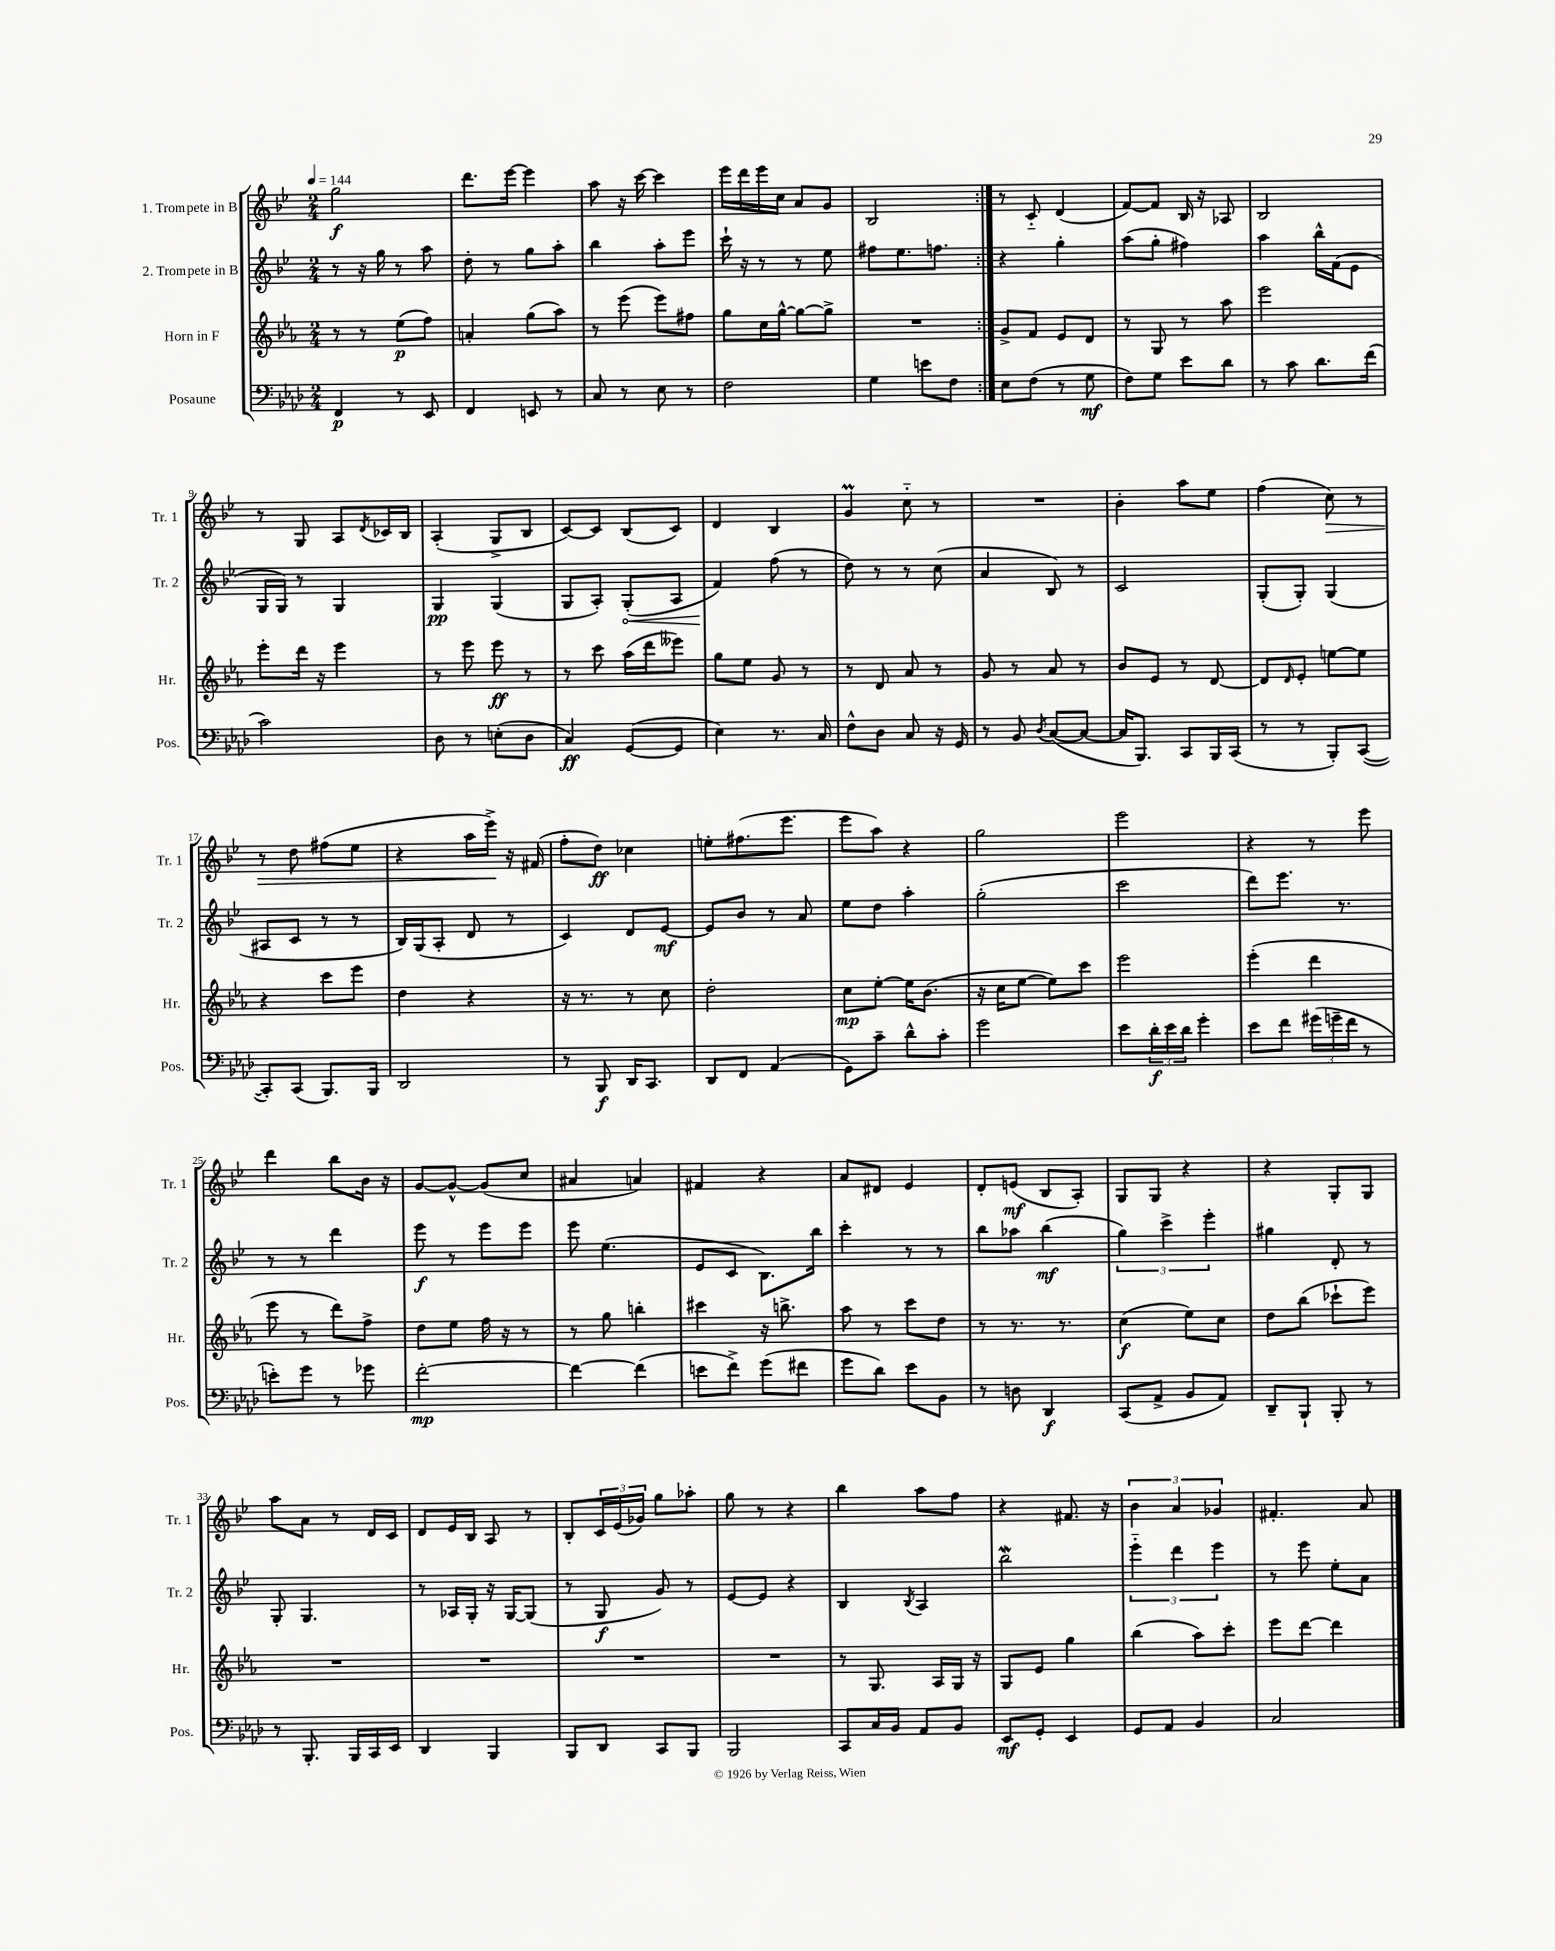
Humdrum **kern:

**kern	**dynam	**kern	**dynam	**kern	**dynam	**kern	**dynam
*part4	*part4	*part3	*part3	*part2	*part2	*part1	*part1
*staff4	*staff4	*staff3	*staff3	*staff2	*staff2	*staff1	*staff1
*I"Posaune	*	*I"Horn in F	*	*I"2. Trompete in B	*	*I"1. Trompete in B	*
*I'Pos.	*	*I'Hr.	*	*I'Tr. 2	*	*I'Tr. 1	*
*clefF4	*	*clefG2	*	*clefG2	*	*clefG2	*
*k[b-e-a-d-]	*	*k[b-e-a-]	*	*k[b-e-]	*	*k[b-e-]	*
*M2/4	*	*M2/4	*	*M2/4	*	*M2/4	*
*MM144	*	*MM144	*	*MM144	*	*MM144	*
=1	=1	=1	=1	=1	=1	=1	=1
4FF/	p	8r	.	8r	.	2gg\	f
.	.	8r	.	16r	.	.	.
.	.	.	.	16gg\	.	.	.
8r	.	(8ee-\L	p	8r	.	.	.
8EE-/	.	8ff\J)	.	8aa\	.	.	.
=2	=2	=2	=2	=2	=2	=2	=2
4FF/	.	4an'/	.	8dd'\	.	8.ddd\L	.
.	.	.	.	8r	.	.	.
.	.	.	.	.	.	[16eee-\Jk	.
8EEn/	.	(8gg\L	.	8gg\L	.	4eee-\]	.
8r	.	8aa-\J)	.	8aa'\J	.	.	.
=3	=3	=3	=3	=3	=3	=3	=3
8C/	.	8r	.	4bb-\	.	8aa\	.
8r	.	(8eee-\	.	.	.	16r	.
.	.	.	.	.	.	[16ccc\	.
8E-\	.	8eee-\L)	.	8aa'\L	.	4ccc\]	.
8r	.	8ff#X\J	.	8eee-\J	.	.	.
=4	=4	=4	=4	=4	=4	=4	=4
2F\	.	8gg\L	.	16ccc`\	.	16eee-\LL	.
.	.	.	.	16r	.	16ddd\	.
.	.	16cc\L	.	8r	.	16eee-\	.
.	.	[16gg^^\JJ	.	.	.	16cc\JJ	.
.	.	8gg\L_	.	8r	.	8a/L	.
.	.	8gg^\J]	.	8ee-\	.	8g/J	.
=5	=5	=5	=5	=5	=5	=5	=5
4G\	.	2r	.	8ff#X\L	.	2B-/	.
.	.	.	.	8.ee-\	.	.	.
8en\L	.	.	.	.	.	.	.
.	.	.	.	8.ffn\J	.	.	.
8F\J	.	.	.	.	.	.	.
=6:|!	=6:|!	=6:|!	=6:|!	=6:|!	=6:|!	=6:|!	=6:|!
8E-\L	.	8g^/L	.	4r	.	8r	.
(8F\J	.	8f/J	.	.	.	8c/	.
8r	.	8e-/L	.	4gg'\	.	(4d/	.
8G\	mf	8d/J	.	.	.	.	.
=7	=7	=7	=7	=7	=7	=7	=7
8F\L)	.	8r	.	(8aa\L	.	[8f/L)	.
8G\J	.	8G/	.	8gg'\J	.	8f/J]	.
8e-\L	.	8r	.	4ff#X\)	.	16B-/	.
.	.	.	.	.	.	16r	.
8d-\J	.	8aa-\	.	.	.	8A-X/	.
=8	=8	=8	=8	=8	=8	=8	=8
8r	.	2eee-\	.	4aa\	.	2B-/	.
8c\	.	.	.	.	.	.	.
8.d-\L	.	.	.	16bb-^^\LL	.	.	.
.	.	.	.	(16f\J	.	.	.
.	.	.	.	8e-\J	.	.	.
(16f\Jk	.	.	.	.	.	.	.
!!LO:LB:g=z
=9	=9	=9	=9	=9	=9	=9	=9
2c\)	.	8eee-'\L	.	16G/LL	.	8r	.
.	.	.	.	16G/JJ)	.	.	.
.	.	16ddd\Jk	.	8r	.	8G/	.
.	.	16r	.	.	.	.	.
.	.	4eee-\	.	4G/	.	8A/L	.
.	.	.	.	.	.	8qd/	.
.	.	.	.	.	.	16c-X/L	.
.	.	.	.	.	.	16B-/JJ	.
=10	=10	=10	=10	=10	=10	=10	=10
8D-\	.	8r	.	4G/	pp	(4A'/	.
8r	.	8eee-\	.	.	.	.	.
(8En'\L	.	8eee-\	ff	(4G/	.	8G^/L	.
8D-\J	.	8r	.	.	.	8B-/J	.
=11	=11	=11	=11	=11	=11	=11	=11
4C/)	ff	8r	.	8G/L	.	[8c/L)	.
.	.	8ccc\	.	8A'/J)	.	8c/J]	.
!	!	!	!	!	!LO:HP:b	!	!
([8GG/L	.	(16aa-\LL	.	(8G'/L	<	(8B-/L	.
.	.	16ddd\J	.	.	.	.	.
8GG/J]	.	8eee--X\J)	.	8A/J	.	8c/J)	.
=12	=12	=12	=12	=12	=12	=12	=12
4E-\)	.	8gg\L	.	4f/)	.	4d/	.
.	.	8ee-\J	.	.	.	.	.
8.r	.	8g/	.	(8ff\	[	4B-/	.
.	.	8r	.	8r	.	.	.
16C/	.	.	.	.	.	.	.
=13	=13	=13	=13	=13	=13	=13	=13
8F^^\L	.	8r	.	8dd\)	.	4gM/	.
8D-\J	.	8d/	.	8r	.	.	.
8C/	.	8a-/	.	8r	.	8cc\	.
16r	.	8r	.	(8cc\	.	8r	.
16GG/	.	.	.	.	.	.	.
=14	=14	=14	=14	=14	=14	=14	=14
8r	.	8g/	.	4a/	.	2r	.
8BB-/	.	8r	.	.	.	.	.
8qD-/	.	.	.	.	.	.	.
([8C/L	.	8a-/	.	8B-/)	.	.	.
8C/J_	.	8r	.	8r	.	.	.
=15	=15	=15	=15	=15	=15	=15	=15
16C/KL]	.	8b-/L	.	2c/	.	4b-'\	.
8.BBB-/J)	.	.	.	.	.	.	.
.	.	8e-/J	.	.	.	.	.
8CC/L	.	8r	.	.	.	8aa\L	.
16BBB-/L	.	[8d/	.	.	.	8ee-\J	.
(16CC/JJ	.	.	.	.	.	.	.
=16	=16	=16	=16	=16	=16	=16	=16
8r	.	8d/L]	.	(8G'/L	.	(4ff\	.
.	.	16qqd/	.	.	.	.	.
8r	.	8e-'/J	.	8G'/J)	.	.	.
!	!	!	!	!	!	!	!LO:HP:b
8BBB-'/L)	.	[8een\L	.	(4G/	.	8cc\)	>
([8CC/J	.	8ee\J]	.	.	.	8r	.
!!LO:LB:g=z
=17	=17	=17	=17	=17	=17	=17	=17
8CC'/L])	.	4r	.	8A#X/L	.	8r	.
(8CC/J	.	.	.	8c/J	.	8dd\	.
8.BBB-/L)	.	8ccc\L	.	8r	.	(8ff#X\L	.
.	.	8eee-\J	.	8r	.	8ee-\J	.
16BBB-/Jk	.	.	.	.	.	.	.
=18	=18	=18	=18	=18	=18	=18	=18
2DD-/	.	4dd\	.	16B-/LL)	.	4r	.
.	.	.	.	(16G/J	.	.	.
.	.	.	.	8A'/J	.	.	.
.	.	4r	.	8d/	.	16aa\LL	.
.	.	.	.	.	.	16eee-^\JJ)	.
.	.	.	.	8r	.	16r	]
.	.	.	.	.	.	(16f#X/	.
=19	=19	=19	=19	=19	=19	=19	=19
8r	.	16r	.	4c/)	.	8ff'\L	.
.	.	8.r	.	.	.	.	.
8BBB-/	f	.	.	.	.	8dd\J)	ff
16DD-/KL	.	8r	.	8d/L	.	4cc-X\	.
8.CC/J	.	.	.	.	.	.	.
.	.	8cc\	.	[8e-/J	mf	.	.
=20	=20	=20	=20	=20	=20	=20	=20
8DD-/L	.	2dd'\	.	8e-/L]	.	8een'\L	.
8FF/J	.	.	.	8b-/J	.	(8.ff#X\	.
(4AA-/	.	.	.	8r	.	.	.
.	.	.	.	.	.	8.eee-\J	.
.	.	.	.	8a/	.	.	.
=21	=21	=21	=21	=21	=21	=21	=21
8GG\L)	.	8cc\L	mp	8ee-\L	.	8eee-\L	.
8c~\J	.	[8ee-'\J	.	8dd\J	.	8aa\J)	.
8d-^^\L	.	16ee-\KL]	.	4aa'\	.	4r	.
.	.	(8.b-\J	.	.	.	.	.
8c'\J	.	.	.	.	.	.	.
=22	=22	=22	=22	=22	=22	=22	=22
2g\	.	16r	.	(2gg'\	.	2gg\	.
.	.	16cc\KL	.	.	.	.	.
.	.	[8ee-\J	.	.	.	.	.
.	.	8ee-\L])	.	.	.	.	.
.	.	8ccc\J	.	.	.	.	.
=23	=23	=23	=23	=23	=23	=23	=23
8e-\L	.	2eee-\	.	2ccc\	.	2eee-\	.
24d-'\L	f	.	.	.	.	.	.
24e-\	.	.	.	.	.	.	.
24d-\JJ	.	.	.	.	.	.	.
4g'\	.	.	.	.	.	.	.
=24	=24	=24	=24	=24	=24	=24	=24
8e-\L	.	(4eee-'\	.	8ddd\L)	.	4r	.
8f\J	.	.	.	8.eee-\J	.	.	.
(24g#X\LL	.	4ddd\	.	.	.	8r	.
24gn~\	.	.	.	.	.	.	.
.	.	.	.	8.r	.	.	.
24f\JJ	.	.	.	.	.	.	.
8r	.	.	.	.	.	8eee-\	.
!!LO:LB:g=z
=25	=25	=25	=25	=25	=25	=25	=25
8en'\L)	.	8eee-\	.	8r	.	4ddd\	.
8g\J	.	8r	.	8r	.	.	.
8r	.	8ddd\L)	.	4ddd\	.	8bb-\L	.
8g-X\	.	8ff^\J	.	.	.	16b-\Jk	.
.	.	.	.	.	.	16r	.
=26	=26	=26	=26	=26	=26	=26	=26
[2f'\	mp	8dd\L	.	8eee-\	f	[8g/L	.
.	.	8ee-\J	.	8r	.	8g^^/J_	.
.	.	16ff\	.	8eee-\L	.	(8g/L]	.
.	.	16r	.	.	.	.	.
.	.	8r	.	8eee-\J	.	8cc/J	.
=27	=27	=27	=27	=27	=27	=27	=27
4f\_	.	8r	.	8eee-\	.	4a#X/	.
.	.	8gg\	.	(4.ee-\	.	.	.
(4f\]	.	4bbn'\	.	.	.	4an/)	.
=28	=28	=28	=28	=28	=28	=28	=28
8en\L	.	4ccc#X\	.	8e-/L	.	4f#X/	.
8f^\J)	.	.	.	8c/J	.	.	.
(8g\L	.	16r	.	8.B-\L)	.	4r	.
.	.	8.bbn^\	.	.	.	.	.
8f#X\J	.	.	.	.	.	.	.
.	.	.	.	16bb-\Jk	.	.	.
=29	=29	=29	=29	=29	=29	=29	=29
8g\L	.	8aa-\	.	4ccc'\	.	8a/L	.
8d-\J)	.	8r	.	.	.	8d#X/J	.
8e-\L	.	8ccc\L	.	8r	.	4e-/	.
8BB-\J	.	8dd\J	.	8r	.	.	.
=30	=30	=30	=30	=30	=30	=30	=30
8r	.	8r	.	8bb-\L	.	8d'/L	.
8Dn\	.	8.r	.	8aa-X\J	.	(8en/J	mf
4DD-/	f	.	.	(4bb-\	mf	8B-/L	.
.	.	8.r	.	.	.	.	.
.	.	.	.	.	.	8A'/J)	.
=31	=31	=31	=31	=31	=31	=31	=31
(8CC/L	.	(4cc\	f	6gg\)	.	8G/L	.
8AA-^/J	.	.	.	.	.	8G/J	.
.	.	.	.	6ccc^\	.	.	.
8BB-/L	.	8ee-\L)	.	.	.	4r	.
.	.	.	.	6eee-'\	.	.	.
8AA-/J)	.	8cc\J	.	.	.	.	.
=32	=32	=32	=32	=32	=32	=32	=32
8DD-~/L	.	8dd\L	.	4gg#X\	.	4r	.
8BBB-`/J	.	(8bb-\J	.	.	.	.	.
8BBB-'/	.	8ccc-X`\L	.	8d'/	.	8G'/L	.
8r	.	8eee-\J)	.	8r	.	8G/J	.
!!LO:LB:g=z
=33	=33	=33	=33	=33	=33	=33	=33
8r	.	2r	.	8G'/	.	8aa\L	.
8.BBB-'/	.	.	.	4.G/	.	8a\J	.
.	.	.	.	.	.	8r	.
16BBB-/LL	.	.	.	.	.	.	.
16CC/	.	.	.	.	.	16d/LL	.
16EE-/JJ	.	.	.	.	.	16c/JJ	.
=34	=34	=34	=34	=34	=34	=34	=34
4DD-/	.	2r	.	8r	.	8d/L	.
.	.	.	.	16A-X/LL	.	16e-/L	.
.	.	.	.	16G'/JJ	.	16B-/JJ	.
4BBB-/	.	.	.	16r	.	8A/	.
.	.	.	.	[16G/KL	.	.	.
.	.	.	.	(8G/J]	.	8r	.
=35	=35	=35	=35	=35	=35	=35	=35
8BBB-/L	.	2r	.	8r	.	8B-'/L	.
8DD-/J	.	.	.	8G/	f	24c/L	.
.	.	.	.	.	.	(24e-/	.
.	.	.	.	.	.	24g-X/JJ)	.
8CC/L	.	.	.	8g/)	.	8gg\L	.
8BBB-/J	.	.	.	8r	.	8aa-X'\J	.
=36	=36	=36	=36	=36	=36	=36	=36
2BBB-/	.	2r	.	[8e-/L	.	8gg\	.
.	.	.	.	8e-/J]	.	8r	.
.	.	.	.	4r	.	4r	.
=37	=37	=37	=37	=37	=37	=37	=37
8CC/L	.	8r	.	4B-/	.	4bb-\	.
16C/L	.	8.G/	.	.	.	.	.
16BB-/JJ	.	.	.	.	.	.	.
.	.	.	.	8qB-/	.	.	.
8AA-/L	.	.	.	4A/	.	8aa\L	.
.	.	16A-/LL	.	.	.	.	.
8BB-/J	.	16G/JJ	.	.	.	8ff\J	.
.	.	16r	.	.	.	.	.
=38	=38	=38	=38	=38	=38	=38	=38
8EE-/L	mf	8G/L	.	2bb-w\	.	4r	.
8GG'/J	.	8e-/J	.	.	.	.	.
4EE-/	.	4gg\	.	.	.	8.f#X/	.
.	.	.	.	.	.	16r	.
=39	=39	=39	=39	=39	=39	=39	=39
8GG/L	.	(4bb-\	.	6eee-\	.	6b-\	.
8AA-/J	.	.	.	.	.	.	.
.	.	.	.	6ddd\	.	6a/	.
4BB-/	.	8aa-\L)	.	.	.	.	.
.	.	.	.	6eee-\	.	6g-X/	.
.	.	8ccc'\J	.	.	.	.	.
=40	=40	=40	=40	=40	=40	=40	=40
2C/	.	8eee-\L	.	8r	.	4.f#X'/	.
.	.	[8ddd\J	.	8eee-\	.	.	.
.	.	4ddd\]	.	8ee-'\L	.	.	.
.	.	.	.	8a\J	.	8a/	.
==	==	==	==	==	==	==	==
*-	*-	*-	*-	*-	*-	*-	*-
